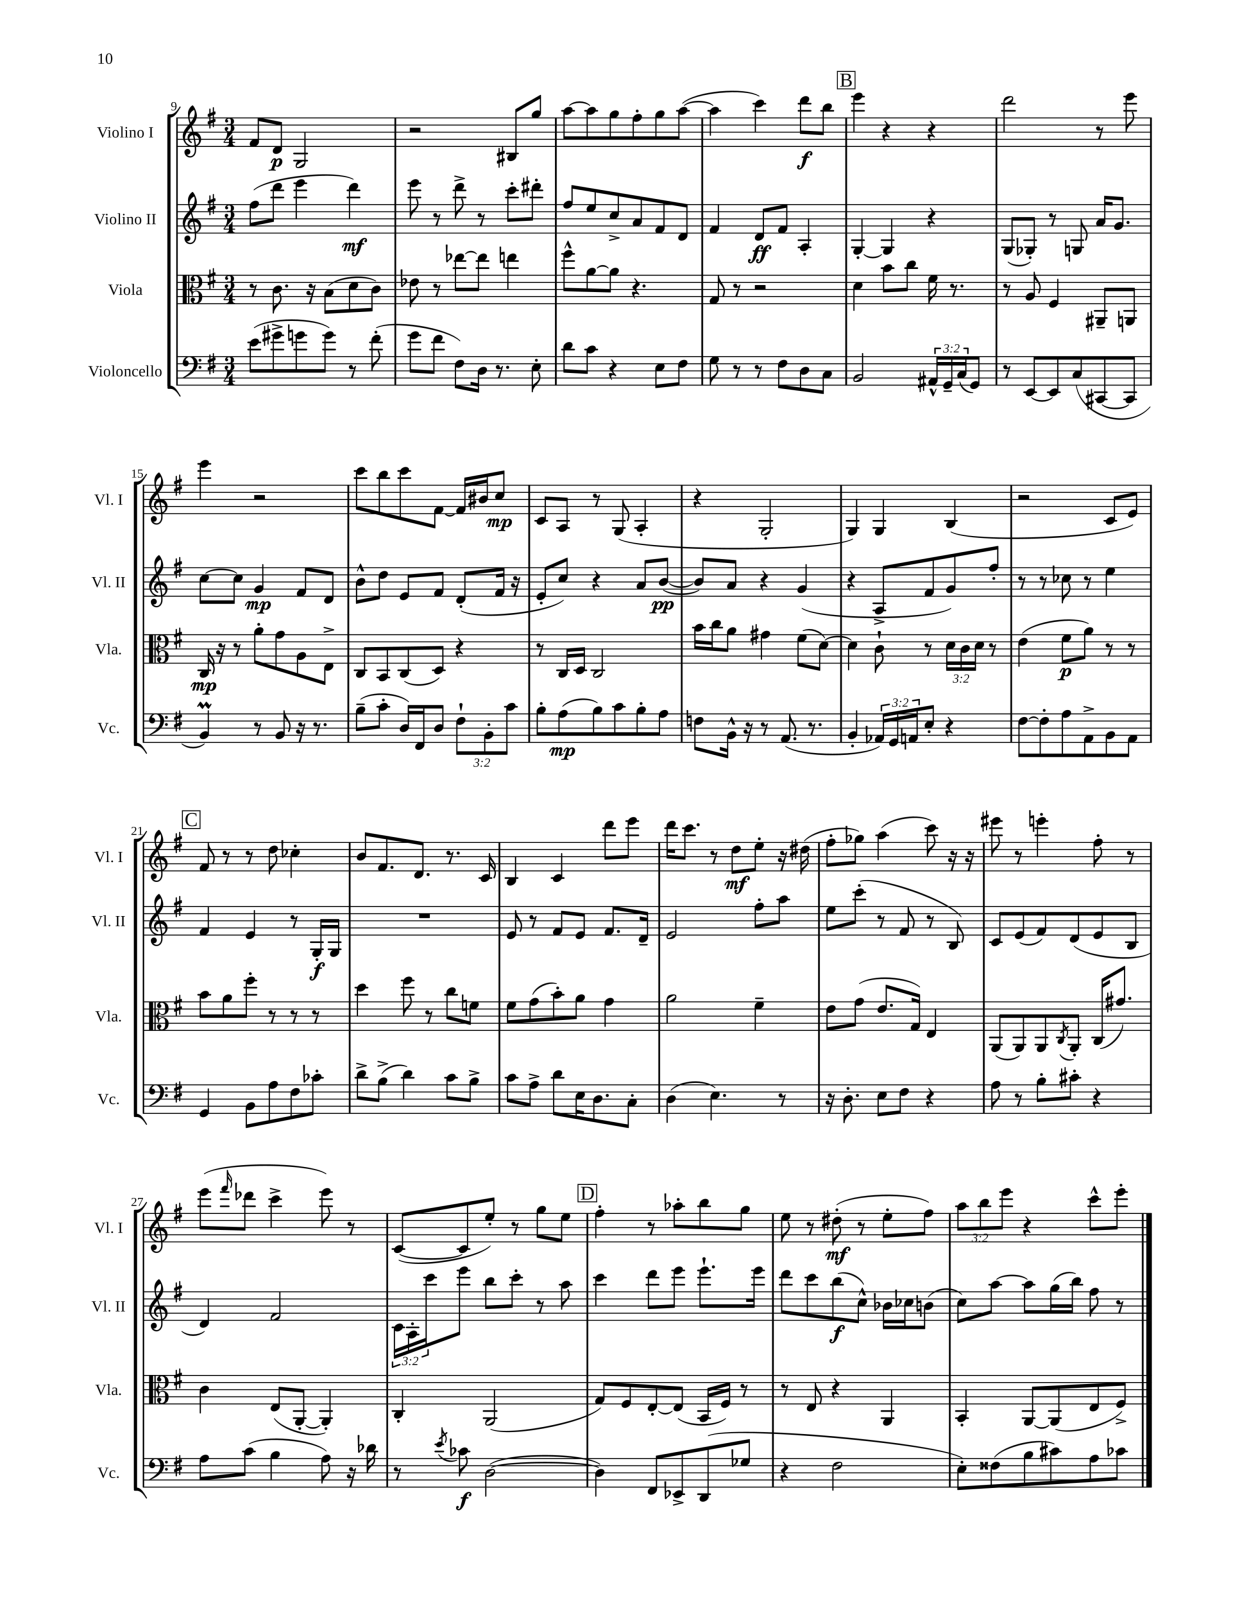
<<
\new StaffGroup <<
\new Staff = "s0" \with { instrumentName = "Violino I" shortInstrumentName = "Vl. I" } {
    \clef treble \key g \major \numericTimeSignature \time 3/4 \override Staff.TupletNumber.text = #tuplet-number::calc-fraction-text
    fis'8 d'8\p g2 |
    r2 bis8 g''8 |
    a''8~ a''8 g''8 fis''8-. g''8 a''8~( |
    a''4 c'''4) d'''8\f b''8 |
    \mark \markup { \box "B" } e'''4 r4 r4 |
    d'''2 r8 e'''8 |
    e'''4 r2 |
    c'''8 b''8 c'''8 fis'8~ fis'16 bis'16 c''8\mp |
    c'8 a8 r8 g8( a4-. |
    r4 g2-. |
    g4) g4 b4( |
    r2 c'8 e'8) |
    \mark \markup { \box "C" } fis'8 r8 r8 d''8 ces''4-. |
    b'8 fis'8. d'8. r8. c'16 |
    b4 c'4 d'''8 e'''8 |
    d'''16 c'''8. r8 d''8\mf e''8-. r16 dis''16( |
    fis''8-. ges''8) a''4( c'''8) r16 r16 |
    eis'''8 r8 e'''4-. fis''8-. r8 |
    e'''8( \grace { fis'''16 } des'''8 c'''4-> e'''8) r8 |
    c'8~( c'8 e''8-.) r8 g''8 e''8 |
    \mark \markup { \box "D" } fis''4-. r8 aes''8-. b''8 g''8 |
    e''8 r8 dis''8-.\mf( r8 e''8-. fis''8) |
    \tuplet 3/2 { a''8 b''8 e'''8 } r4 c'''8-^ e'''8-. \bar "|." |
}
\new Staff = "s1" \with { instrumentName = "Violino II" shortInstrumentName = "Vl. II" } {
    \clef treble \key g \major \numericTimeSignature \time 3/4 \override Staff.TupletNumber.text = #tuplet-number::calc-fraction-text
    fis''8( d'''8 e'''4 d'''4\mf) |
    e'''8 r8 d'''8-> r8 c'''8-. dis'''8-. |
    fis''8 e''8 c''8-> a'8 fis'8 d'8 |
    fis'4 d'8\ff fis'8 a4-. |
    \mark \markup { \box "B" } g4~-. g4 r4 |
    g8( ges8-.) r8 g8 a'16 g'8. |
    c''8~ c''8 g'4\mp fis'8 d'8 |
    b'8-^ d''8 e'8 fis'8 d'8-.( fis'16 r16 |
    e'8-. c''8) r4 a'8 b'8~\pp( |
    b'8) a'8 r4 g'4( |
    r4 a8-> fis'8 g'8) fis''8-. |
    r8 r8 ces''8 r8 e''4 |
    \mark \markup { \box "C" } fis'4 e'4 r8 g16-.\f g16 |
    R2. |
    e'8 r8 fis'8 e'8 fis'8. d'16-- |
    e'2 fis''8-. a''8 |
    e''8 c'''8-.( r8 fis'8 r8 b8) |
    c'8 e'8( fis'8) d'8( e'8 b8 |
    d'4) fis'2 |
    \tuplet 3/2 { c'16 a16-. c'''16 } e'''8 b''8 c'''8-. r8 a''8 |
    \mark \markup { \box "D" } c'''4 d'''8 e'''8 e'''8.-! e'''16 |
    d'''8 c'''8 b''8\f( c''8-^) bes'16 ces''16 b'8( |
    c''8) a''8~ a''8 g''16( b''16) fis''8 r8 \bar "|." |
}
\new Staff = "s2" \with { instrumentName = "Viola" shortInstrumentName = "Vla." } {
    \clef alto \key g \major \numericTimeSignature \time 3/4 \override Staff.TupletNumber.text = #tuplet-number::calc-fraction-text
    r8 c'8. r16 b8( d'8 c'8) |
    ees'8 r8 ees''8~ ees''8 e''4 |
    fis''8-^ a'8~ a'8 r4. |
    g8 r8 r2 |
    \mark \markup { \box "B" } d'4 b'8 c''8 fis'16 r8. |
    r8 a8 fis4 ais,8-- a,8 |
    c16\mp r16 r8 a'8-. g'8 a8 e8-> |
    c8 b,8 c8( d8) r4 |
    r8 c16 d16 c2 |
    b'16 c''16 a'8 gis'4 fis'8( d'8~) |
    d'4 c'8-! r8 \tuplet 3/2 { d'16 c'16 d'16 } r8 |
    e'4( fis'8\p a'8) r8 r8 |
    \mark \markup { \box "C" } b'8 a'8 fis''8-. r8 r8 r8 |
    d''4 fis''8 r8 c''8 f'8 |
    fis'8 g'8( b'8-.) a'8 g'4 |
    a'2 fis'4-- |
    e'8 g'8( e'8. g16) e4 |
    a,8( a,8) a,8 \acciaccatura { c8 } a,8-. c16( gis'8.) |
    c'4 e8( a,8~-. a,4-.) |
    c4-. a,2( |
    \mark \markup { \box "D" } g8) fis8 e8~-. e8( b,16 fis16) r8 |
    r8 e8 r4 a,4 |
    b,4-. a,8~ a,8( e8 fis8->) \bar "|." |
}
\new Staff = "s3" \with { instrumentName = "Violoncello" shortInstrumentName = "Vc." } {
    \clef bass \key g \major \numericTimeSignature \time 3/4 \override Staff.TupletNumber.text = #tuplet-number::calc-fraction-text
    e'8( gis'8-> g'8 g'8) r8 fis'8-.( |
    g'8 fis'8 fis8) d16 r8. e8-. |
    d'8 c'8 r4 e8 fis8 |
    g8 r8 r8 fis8 d8 c8 |
    \mark \markup { \box "B" } b,2 \tuplet 3/2 { ais,16-^ g,16-- c16( } g,8) |
    r8 e,8~ e,8 c8( cis,8~ cis,8 |
    b,4\prall) r8 b,8 r16 r8. |
    b8--( c'8-. d16) fis,16 d8 \tuplet 3/2 { fis8-! b,8-. c'8 } |
    b8-. a8\mp( b8) c'8 b8-. a8 |
    f8 b,16-^ r16 r8 a,8.( r8. |
    b,4-. \tuplet 3/2 { aes,16) g,16 a,16 } e8-. r4 |
    fis8~ fis8-. a8 a,8-> b,8 a,8 |
    \mark \markup { \box "C" } g,4 b,8 a8 fis8 ces'8-. |
    d'8-> b8->( d'4) c'8 b8-> |
    c'8 a8-> d'8 e16 d8. c8-. |
    d4( e4.) r8 |
    r16 d8.-. e8 fis8 r4 |
    a8 r8 b8-. cis'8-. r4 |
    a8 c'8( b4 a8) r16 des'16 |
    r8 \acciaccatura { e'8 } ces'8\f d2~( |
    \mark \markup { \box "D" } d4) fis,8 ees,8-> d,8( ges8 |
    r4 fis2 |
    e8-.) fisis8( b8 cis'8) a8 ces'8 \bar "|." |
}
>>
>>
\layout { \context { \Score currentBarNumber = #9 } }
